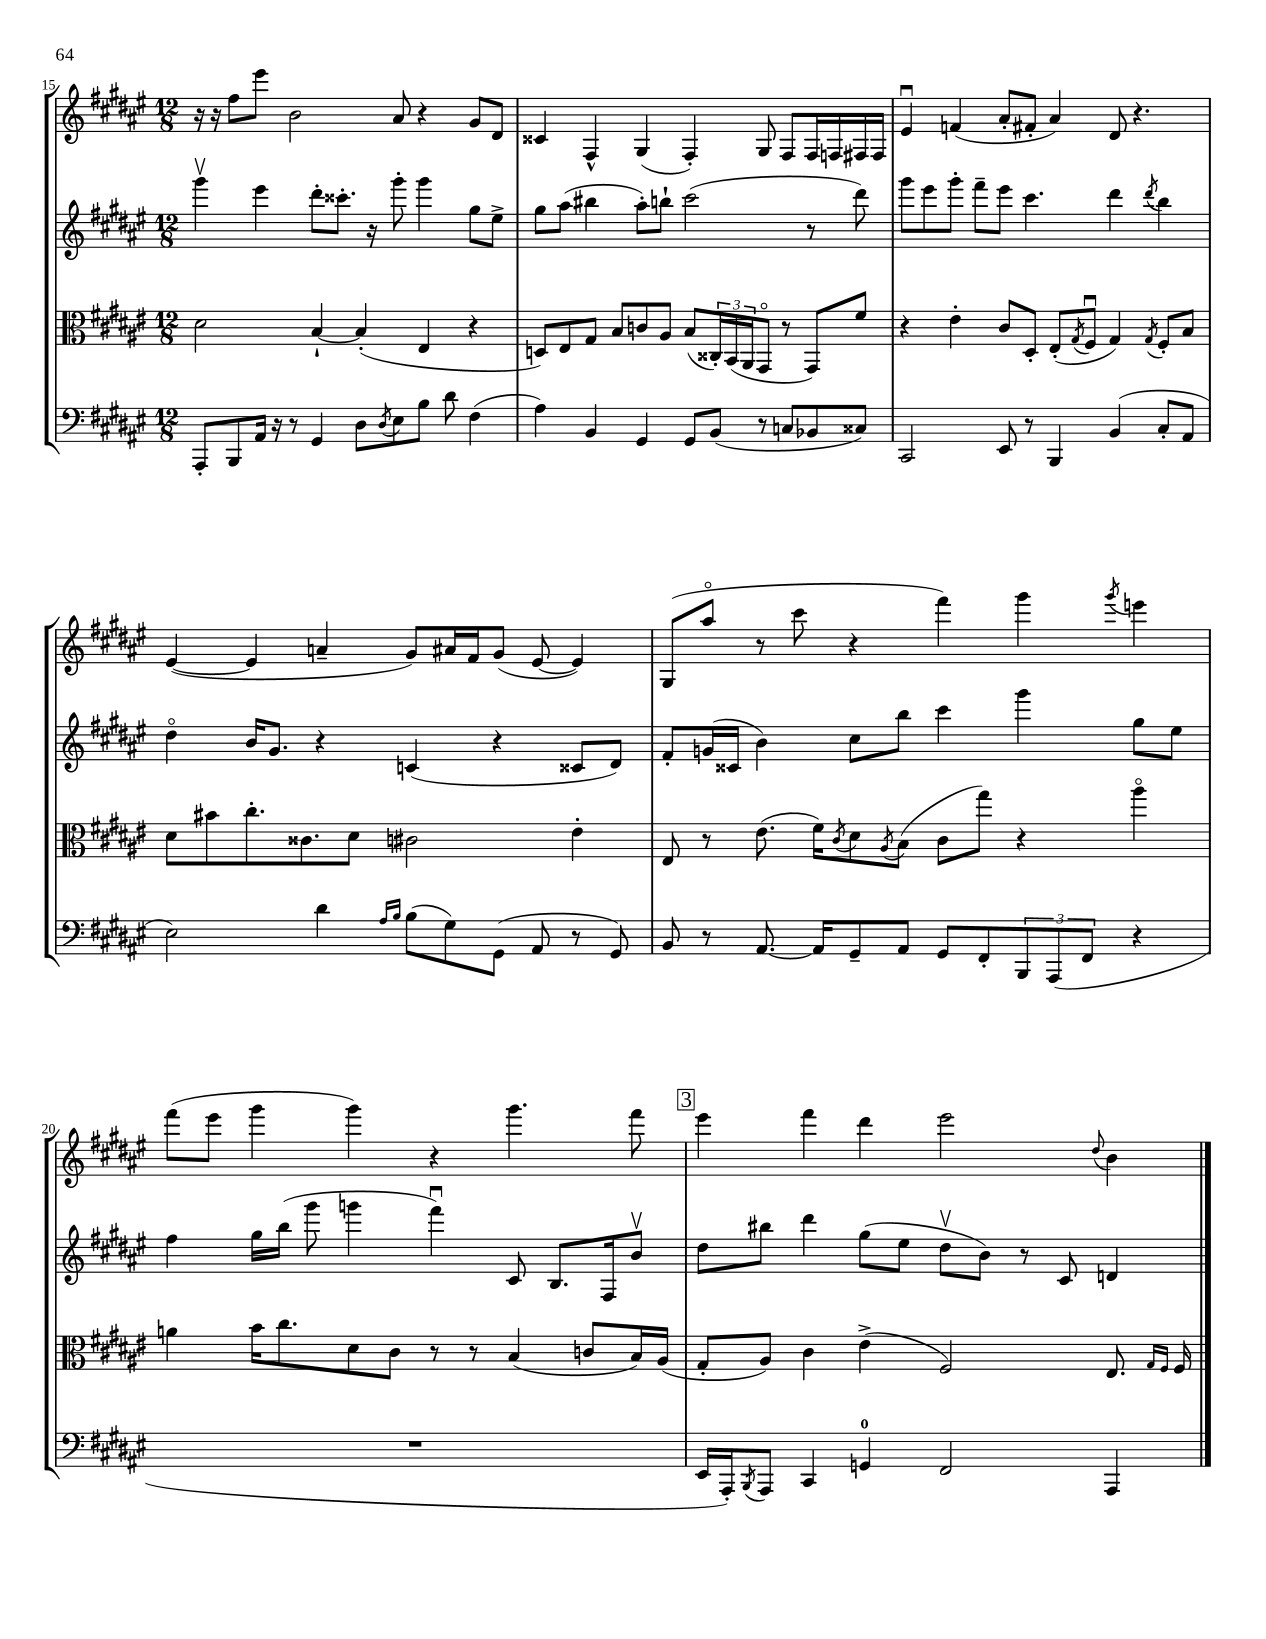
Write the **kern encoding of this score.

**kern	**kern	**kern	**kern
*staff4	*staff3	*staff2	*staff1
*clefF4	*clefC3	*clefG2	*clefG2
*k[f#c#g#d#a#e#]	*k[f#c#g#d#a#e#]	*k[f#c#g#d#a#e#]	*k[f#c#g#d#a#e#]
*M12/8	*M12/8	*M12/8	*M12/8
8AAA#'	2d#	4ggg#v	16r
.	.	.	16r
8BBB	.	.	8ff#
16AA#	.	4eee#	8eee#
16r	.	.	.
8r	.	.	2b
4GG#	[4B`	8ddd#'	.
.	.	8.ccc##'	.
8D#	(4B']	.	.
.	.	16r	.
8qD#	.	.	.
8E#	.	8ggg#'	8a#
8B	4E#	4ggg#	4r
8d#	.	.	.
(4F#	4r	8gg#	8g#
.	.	8ee#^	8d#
=	=	=	=
4A#)	8D)	8gg#	4c##
.	8E#	(8aa#	.
4BB	8G#	4bb#	4F#^^
.	8B	.	.
4GG#	8c	8aa#')	(4G#
.	8A#	8bb`	.
8GG#	(8B	(2ccc#	4F#')
(8BB	24C##')	.	.
.	(24BB	.	.
.	24AA#	.	.
8r	8GG#o	.	8G#
8C	8r	.	8F#
8BB-	8GG#)	8r	16F#
.	.	.	16F
8C##)	8f#	8ddd#)	16F#
.	.	.	16F#
=	=	=	=
2CC#	4r	8ggg#	4e#u
.	.	8eee#	.
.	4e#'	8ggg#'	(4f
.	.	8fff#~	.
8EE#	8c#	8eee#	8a#'
8r	8D#'	4.ccc#	8f#'
4BBB	(8E#'	.	4a#)
.	8qG#	.	.
.	8F#u	.	.
(4BB	4G#)	4ddd#	8d#
.	.	.	4.r
.	8qG#	8qddd#	.
8C#'	8F#'	4bb	.
8AA#	8B	.	.
=	=	=	=
2E#)	8d#	4dd#o	([4e#
.	8b#	.	.
.	8.cc#'	16b	4e#]
.	.	8.g#	.
.	8.c##	.	.
4d#	.	4r	4a~
.	8d#	.	.
16qqA#	.	.	.
16qqB	.	.	.
(8B	2c#	(4c	8g#)
8G#)	.	.	16a#
.	.	.	16f#
(8GG#	.	4r	(8g#
8AA#	.	.	[8e#
8r	4e#'	8c##	4e#])
8GG#)	.	8d#)	.
=	=	=	=
8BB	8E#	8f#'	(8G#
8r	8r	(16g	8aa#o
.	.	16c##	.
[8.AA#	(8.e#	4b)	8r
.	.	.	8ccc#
16AA#]	16f#)	.	.
.	8qc#	.	.
8GG#~	8d#	8cc#	4r
.	8qA#	.	.
8AA#	(8B	8bb	.
8GG#	8c#	4ccc#	4fff#)
8FF#'	8gg#)	.	.
12BBB	4r	4ggg#	4ggg#
(12AAA#	.	.	.
12FF#	.	.	.
.	.	.	8qggg#
4r	4aa#o	8gg#	4eee
.	.	8ee#	.
=	=	=	=
1.r	4a	4ff#	(8fff#
.	.	.	8eee#
.	16b	16gg#	4ggg#
.	8.cc#	(16bb	.
.	.	8ggg#	.
.	8d#	4ggg	4ggg#)
.	8c#	.	.
.	8r	4fff#u)	4r
.	8r	.	.
.	(4B	8c#	4.ggg#
.	.	8.B	.
.	8c	.	.
.	.	16F#	.
.	16B)	8bv	8fff#
.	(16A#	.	.
=	=	=	=
16EE#	8G#'	8dd#	4eee#
16AAA#')	.	.	.
8qBBB	.	.	.
8AAA#	8A#)	8bb#	.
4CC#	4c#	4ddd#	4fff#
4GG	(4e#^	(8gg#	4ddd#
.	.	8ee#	.
2FF#	2F#)	8dd#v	2eee#
.	.	8b)	.
.	.	8r	.
.	.	8c#	.
.	.	.	8qqdd#
4AAA#	8.E#	4d	4b
.	16qqG#	.	.
.	16qqF#	.	.
.	16F#	.	.
==	==	==	==
*-	*-	*-	*-
